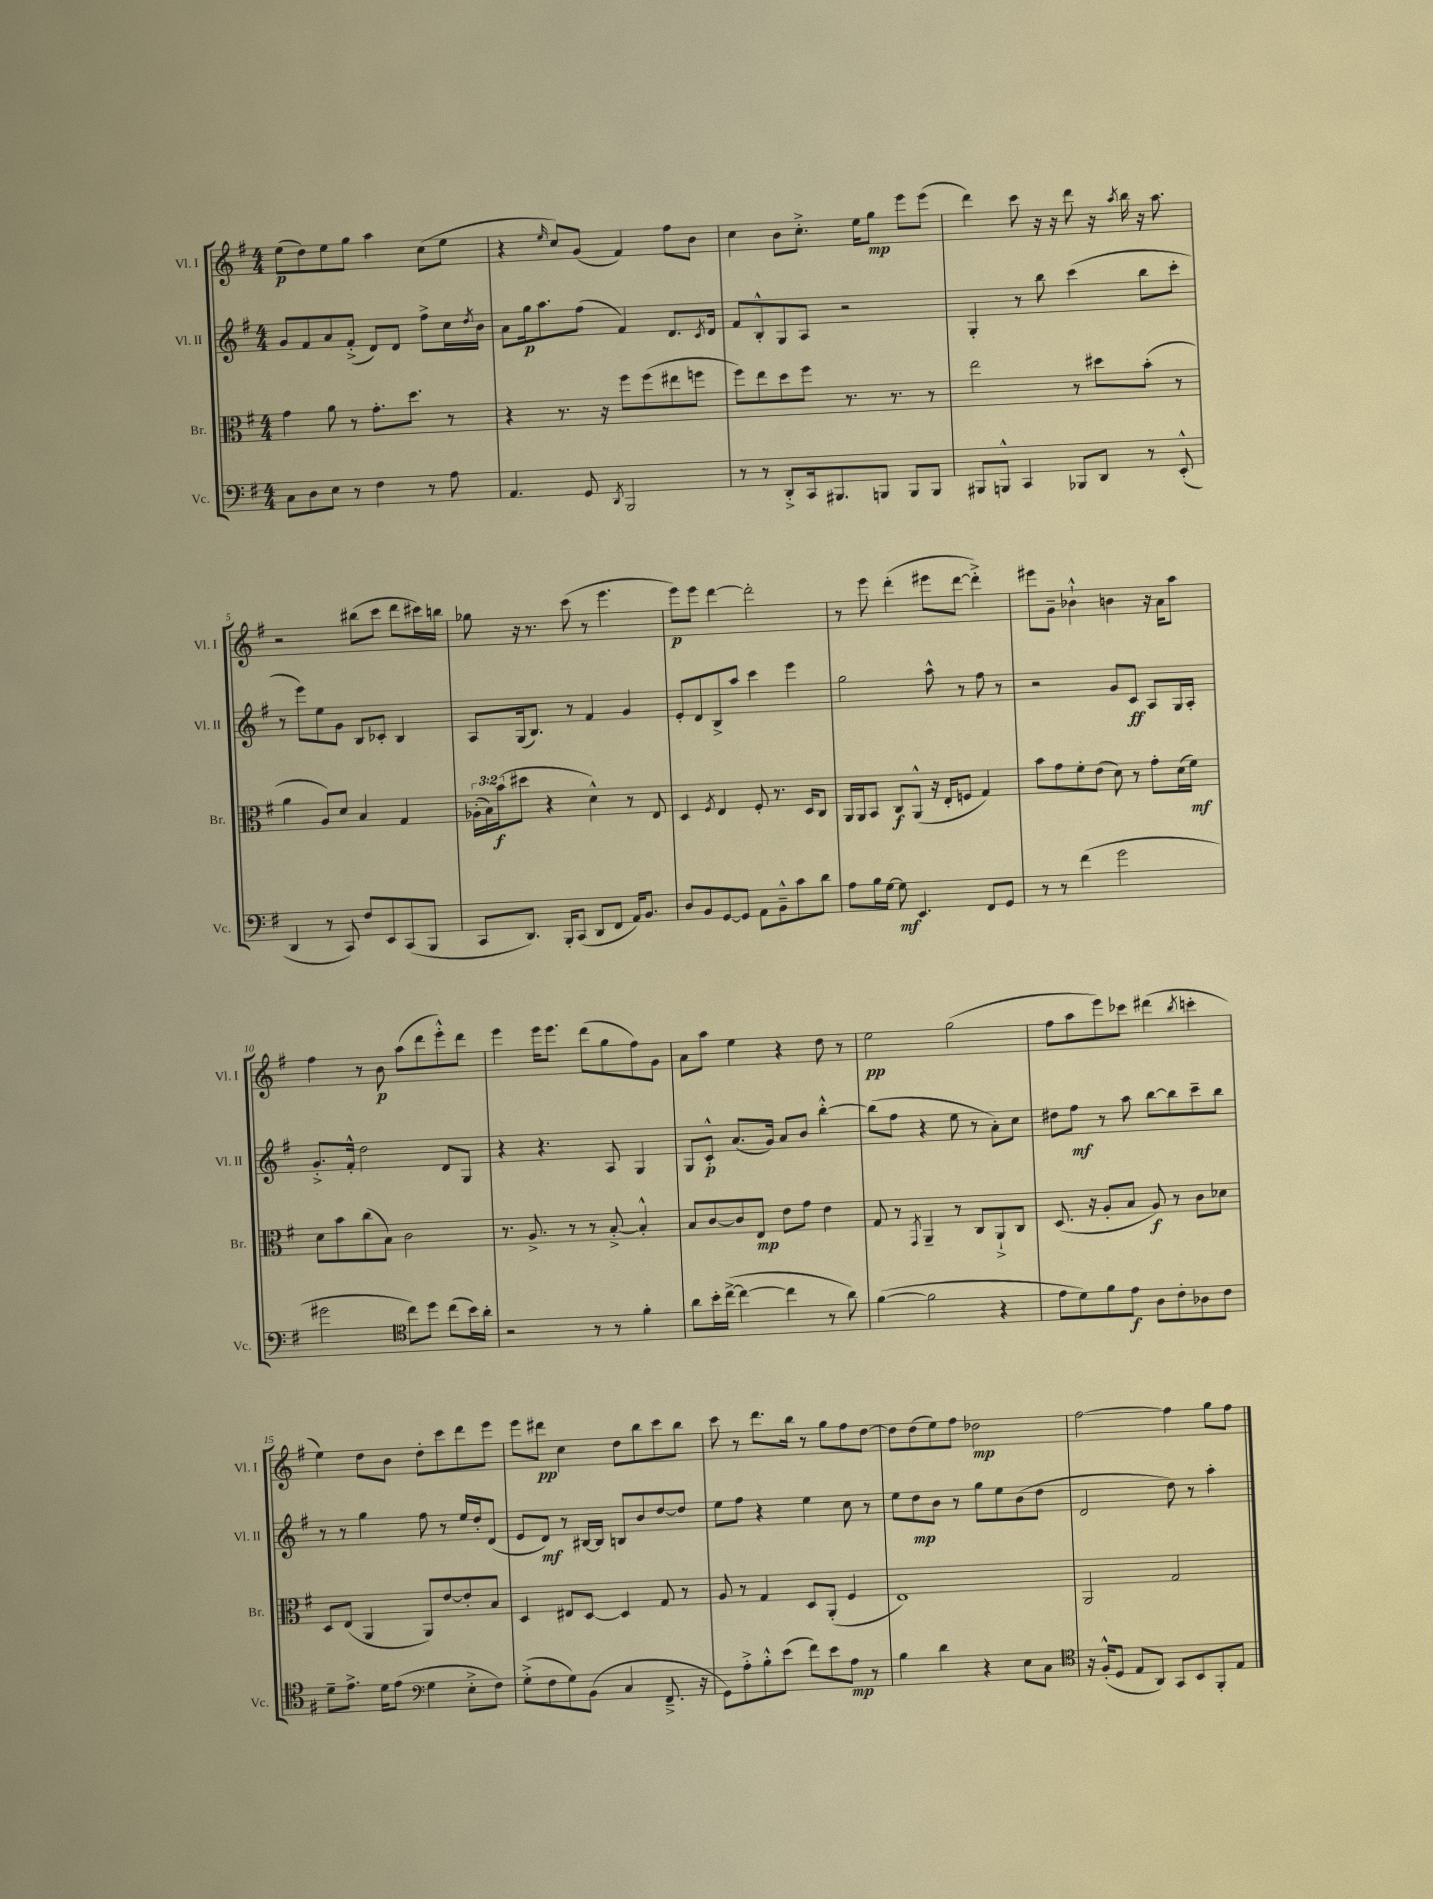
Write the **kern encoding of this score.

**kern	**dynam	**kern	**dynam	**kern	**dynam	**kern	**dynam
*part4	*part4	*part3	*part3	*part2	*part2	*part1	*part1
*staff4	*staff4	*staff3	*staff3	*staff2	*staff2	*staff1	*staff1
*I"Vc.	*	*I"Br.	*	*I"Vl. II	*	*I"Vl. I	*
*I'Vc.	*	*I'Br.	*	*I'Vl. II	*	*I'Vl. I	*
*clefF4	*	*clefC3	*	*clefG2	*	*clefG2	*
*k[f#]	*	*k[f#]	*	*k[f#]	*	*k[f#]	*
*M4/4	*	*M4/4	*	*M4/4	*	*M4/4	*
=1	=1	=1	=1	=1	=1	=1	=1
8C\L	.	4g\	.	8g/L	.	(8ee\L	p
8D\	.	.	.	8f#/	.	8dd\)	.
8E\J	.	8a\	.	8a/	.	8ee\	.
8r	.	8r	.	(8f#'^/J	.	8gg\J	.
4F#\	.	8.g'\L	.	8d/L)	.	4aa\	.
.	.	.	.	8d/J	.	.	.
.	.	8.dd\J	.	.	.	.	.
8r	.	.	.	8ff#^\L	.	(8cc\L	.
8A\	.	8r	.	16cc\L	.	8ee\J	.
.	.	.	.	8qdd/	.	.	.
.	.	.	.	16b\JJ	.	.	.
=2	=2	=2	=2	=2	=2	=2	=2
4.AA/	.	4r	.	8a\L	.	4r	.
.	.	.	.	16gg\k	p	.	.
.	.	.	.	8.aa\	.	.	.
.	.	.	.	.	.	16qqee/	.
.	.	8.r	.	.	.	8cc/L)	.
8GG/	.	.	.	(8ff#\J	.	(8g/J	.
.	.	16r	.	.	.	.	.
8qDD/	.	.	.	.	.	.	.
2BBB/	.	8ff#\L	.	4f#/)	.	4f#/)	.
.	.	(8ff#\	.	.	.	.	.
.	.	8ee#X\	.	8.d/L	.	8ff#\L	.
.	.	8ffn\J	.	.	.	8b\J	.
.	.	.	.	8qc/	.	.	.
.	.	.	.	16d/Jk	.	.	.
=3	=3	=3	=3	=3	=3	=3	=3
8r	.	8ff#\L)	.	8f#/L	.	4cc\	.
8r	.	8ee\	.	8B'^^/	.	.	.
8DD'^/L	.	8dd\	.	8G/	.	8b\L	.
16CC/k	.	8ff#\J	.	8A/J	.	8.cc'^\J	.
8.BBB#X/	.	.	.	.	.	.	.
.	.	8.r	.	2r	.	.	.
.	.	.	.	.	.	16ee\KL	.
8BBBn/J	.	.	.	.	.	8gg\J	mp
.	.	8.r	.	.	.	.	.
8BBB/L	.	.	.	.	.	8eee\L	.
8BBB/J	.	8r	.	.	.	(8eee\J	.
=4	=4	=4	=4	=4	=4	=4	=4
8BBB#X/L	.	2ee\	.	4G'/	.	4ddd\)	.
8BBBn^^/J	.	.	.	.	.	.	.
4CC/	.	.	.	8r	.	8ccc\	.
.	.	.	.	8bb\	.	16r	.
.	.	.	.	.	.	16r	.
8BBB-X/L	.	8r	.	(4ccc\	.	8ddd\	.
8DD/J	.	8dd#X\L	.	.	.	16r	.
.	.	.	.	.	.	8qaa/	.
.	.	.	.	.	.	16bb\	.
8r	.	(8b'\J	.	8bb\L	.	16r	.
.	.	.	.	.	.	8.aa\	.
(8EE'^^/	.	8r	.	8ccc'\J	.	.	.
!!LO:LB:g=z
=5	=5	=5	=5	=5	=5	=5	=5
4DD/	.	4a\	.	8r	.	2r	.
.	.	.	.	8eee\L)	.	.	.
8r	.	8A/L)	.	8ee\	.	.	.
8CC/)	.	8d/J	.	8g\J	.	.	.
8F#/L	.	4B/	.	8B/L	.	(8bb#X\L	.
8EE/	.	.	.	8c-X'/J	.	8ccc\J	.
(8CC/	.	4G/	.	4B/	.	8ddd\L	.
8BBB/J	.	.	.	.	.	16ccc#X\L)	.
.	.	.	.	.	.	16bbn\JJ	.
=6	=6	=6	=6	=6	=6	=6	=6
8CC/L	.	(24A-X'\LL	.	8A/L	.	8gg-X\	.
.	.	24B\)	.	.	.	.	.
.	.	(24b\J	f	.	.	.	.
8.DD/J)	.	8dd#X\J	.	(16G/k	.	16r	.
.	.	.	.	8.B/J)	.	8.r	.
.	.	4r	.	.	.	.	.
16BBB'/KL	.	.	.	.	.	.	.
(8CC/J	.	.	.	8r	.	(8ccc\	.
8DD/L	.	4d^^\)	.	4f#/	.	8r	.
8FF#/J	.	.	.	.	.	4.eee\	.
16AA/KL)	.	8r	.	4g/	.	.	.
8.BB/J	.	.	.	.	.	.	.
.	.	8E/	.	.	.	.	.
=7	=7	=7	=7	=7	=7	=7	=7
8D/L	.	4D/	.	8e'/L	.	8eee\L)	p
8BB/	.	.	.	8d/	.	8eee\J	.
.	.	8qF#/	.	.	.	.	.
[8GG/	.	4E/	.	8B^/	.	[4ddd\	.
8GG/J]	.	.	.	8aa/J	.	.	.
8AA\L	.	8F#'/	.	4ccc\	.	2ddd'\]	.
8BB~^^\	.	8.r	.	.	.	.	.
8c\	.	.	.	4eee\	.	.	.
.	.	16D/KL	.	.	.	.	.
8d\J	.	8C/J	.	.	.	.	.
=8	=8	=8	=8	=8	=8	=8	=8
8A\L	.	16AA/LL	.	2gg\	.	8r	.
.	.	16AA/J	.	.	.	.	.
16B\L	.	8BB/J	.	.	.	8eee\	.
[16G\JJ	.	.	.	.	.	.	.
8G\]	mf	8C/L	f	.	.	(4ddd'\	.
4.EE/	.	(8AA^^/J	.	.	.	.	.
.	.	16r	.	8aa^^\	.	8eee#X\L	.
.	.	16E'/KL	.	.	.	.	.
.	.	8Fn/J	.	8r	.	[8ddd\J	.
8FF#/L	.	4G/)	.	8ff#\	.	4ddd'^\])	.
8GG/J	.	.	.	8r	.	.	.
=9	=9	=9	=9	=9	=9	=9	=9
8r	.	8b\L	.	2r	.	8eee#X\L	.
8r	.	8g\	.	.	.	8g~\J	.
(4f#\	.	8f#'\	.	.	.	4b-X`^^\	.
.	.	(8e\J	.	.	.	.	.
2g\	.	8d\)	.	8g/L	.	4bn\	.
.	.	8r	.	8c/J	ff	.	.
.	.	8g'\L	.	8A/L	.	16r	.
.	.	.	.	.	.	16a\KL	.
.	.	(16d\L	.	16G/L	.	8aa\J	.
.	.	16f#\JJ)	mf	16A'/JJ	.	.	.
!!LO:LB:g=z
=10	=10	=10	=10	=10	=10	=10	=10
2g#X\	.	8d\L	.	8.g'^/L	.	4ff#\	.
.	.	8b\	.	.	.	.	.
.	.	.	.	16f#'^^/Jk	.	.	.
.	.	(8cc\	.	2dd\	.	8r	.
.	.	8B\J)	.	.	.	8b\	p
*clefC4	*	*	*	*	*	*	*
8cc\L)	.	2c\	.	.	.	(8aa\L	.
8dd\J	.	.	.	.	.	8ddd\	.
(8cc\L	.	.	.	8d/L	.	8eee'^^\)	.
16b\L)	.	.	.	8G/J	.	8ddd\J	.
16a'\JJ	.	.	.	.	.	.	.
=11	=11	=11	=11	=11	=11	=11	=11
2r	.	8.r	.	4r	.	4eee\	.
.	.	8.A^/	.	.	.	.	.
.	.	.	.	4.r	.	16eee\KL	.
.	.	.	.	.	.	8.eee\J	.
.	.	8r	.	.	.	.	.
8r	.	8r	.	.	.	(8ddd\L	.
8r	.	[8B'^/	.	8A/	.	8gg\	.
4f#'\	.	4B'^^/]	.	4G/	.	8ff#\)	.
.	.	.	.	.	.	8g\J	.
=12	=12	=12	=12	=12	=12	=12	=12
8a\L	.	8B/L	.	8G/L	.	8a\L	.
16b'\L	.	[8c/	.	8c'^^/J	p	8aa\J	.
([16cc^\JJ	.	.	.	.	.	.	.
4cc\_	.	8c/]	.	(8.a/L	.	4ee\	.
.	.	8E/J	mp	.	.	.	.
.	.	.	.	16g/Jk)	.	.	.
4cc\]	.	8e\L	.	8a/L	.	4r	.
.	.	8g\J	.	8b/J	.	.	.
8r	.	4e\	.	[4bb'^^\	.	8dd\	.
8a\)	.	.	.	.	.	8r	.
=13	=13	=13	=13	=13	=13	=13	=13
([4f#\	.	8G/	.	(8bb\L]	.	2ee\	pp
.	.	8r	.	8ff#\J	.	.	.
.	.	8qGG/	.	.	.	.	.
2f#\]	.	4AA~/	.	4r	.	.	.
.	.	8r	.	8ee\	.	(2gg\	.
.	.	8C/L	.	8r	.	.	.
4r	.	8AA`^/	.	8a'\L)	.	.	.
.	.	8C/J	.	8cc\J	.	.	.
=14	=14	=14	=14	=14	=14	=14	=14
8e\L	.	(8.D/	.	8dd#X\L	.	8ff#\L	.
8d\)	.	.	.	8ff#\J	mf	8aa\	.
.	.	16r	.	.	.	.	.
8f#\	.	8A'/L	.	8r	.	8eee\)	.
8e\J	f	8B/J	.	8aa\	.	8ccc-X\J	.
8A\L	.	8A/)	f	[8bb\L	.	(4ddd#X\	.
8c'\	.	8r	.	8bb\]	.	.	.
.	.	.	.	.	.	8qbb/	.
8A-X\	.	8c\L	.	8ccc~\	.	4cccn'\	.
8c\J	.	8d-X\J	.	8bb\J	.	.	.
!!LO:LB:g=z
=15	=15	=15	=15	=15	=15	=15	=15
8d~\L	.	8D/L	.	8r	.	4ee\)	.
8.e^\J	.	(8E/J	.	8r	.	.	.
.	.	4AA/	.	4gg\	.	8dd\L	.
16d\KL	.	.	.	.	.	.	.
(8e\J	.	.	.	.	.	8b\J	.
*clefF4	*	*	*	*	*	*	*
4G\	.	8AA/L)	.	8ff#\	.	8dd'\L	.
.	.	[8e/	.	8r	.	8ccc\	.
8E'^\L	.	8e'/]	.	16ee/LL	.	8ddd\	.
.	.	.	.	16dd'/J	.	.	.
8F#\J)	.	8B/J	.	(8d/J	.	8eee\J	.
=16	=16	=16	=16	=16	=16	=16	=16
(8G'^\L	.	4D/	.	8e/L	.	8eee\L	.
8F#\	.	.	.	8d/J)	mf	8ddd#X\J	pp
8G\)	.	8E#X/L	.	8r	.	4cc\	.
(8BB\J	.	[8D/J	.	[16B#X/LL	.	.	.
.	.	.	.	16B#/JJ]	.	.	.
4C/	.	4D/]	.	8Bn/L	.	8dd\L	.
.	.	.	.	8b/	.	8bb\	.
8.FF#~^/	.	8G/	.	[8dd/	.	8ccc\	.
.	.	8r	.	8dd/J]	.	8bb\J	.
16r	.	.	.	.	.	.	.
=17	=17	=17	=17	=17	=17	=17	=17
8GG\L)	.	8A/	.	8ee\L	.	8ccc\	.
8A'^\	.	8r	.	8ff#\J	.	8r	.
8B'^^\	.	4G/	.	4r	.	8.ddd\L	.
(8e\J	.	.	.	.	.	.	.
.	.	.	.	.	.	16bb\Jk	.
8f#\L)	.	8D/L	.	4ee\	.	8r	.
8e\	.	(8AA'/J	.	.	.	8gg\L	.
8A\J	mp	4F#/	.	8cc\	.	8ff#\	.
8r	.	.	.	8r	.	[8dd\J	.
=18	=18	=18	=18	=18	=18	=18	=18
4B\	.	1E)	.	8ee\L	.	8dd\L]	.
.	.	.	.	8dd\	mp	(8dd\	.
4d\	.	.	.	8b\J	.	8ee\)	.
.	.	.	.	8r	.	8ff#\J	.
4r	.	.	.	8gg\L	.	2dd-X\	mp
.	.	.	.	8ee\	.	.	.
8E\L	.	.	.	(8b\	.	.	.
8C\J	.	.	.	8dd\J	.	.	.
=19	=19	=19	=19	=19	=19	=19	=19
*clefC4	*	*	*	*	*	*	*
16r	.	2AA/	.	2d/	.	[2ff#\	.
(16F#'^^/KL	.	.	.	.	.	.	.
8D/J	.	.	.	.	.	.	.
8E/L	.	.	.	.	.	.	.
8AA/J)	.	.	.	.	.	.	.
8GG/L	.	2G/	.	8dd\)	.	4ff#\]	.
8BB/	.	.	.	8r	.	.	.
8FF#'/	.	.	.	4aa'\	.	8gg\L	.
8E/J	.	.	.	.	.	8ff#\J	.
==	==	==	==	==	==	==	==
*-	*-	*-	*-	*-	*-	*-	*-
